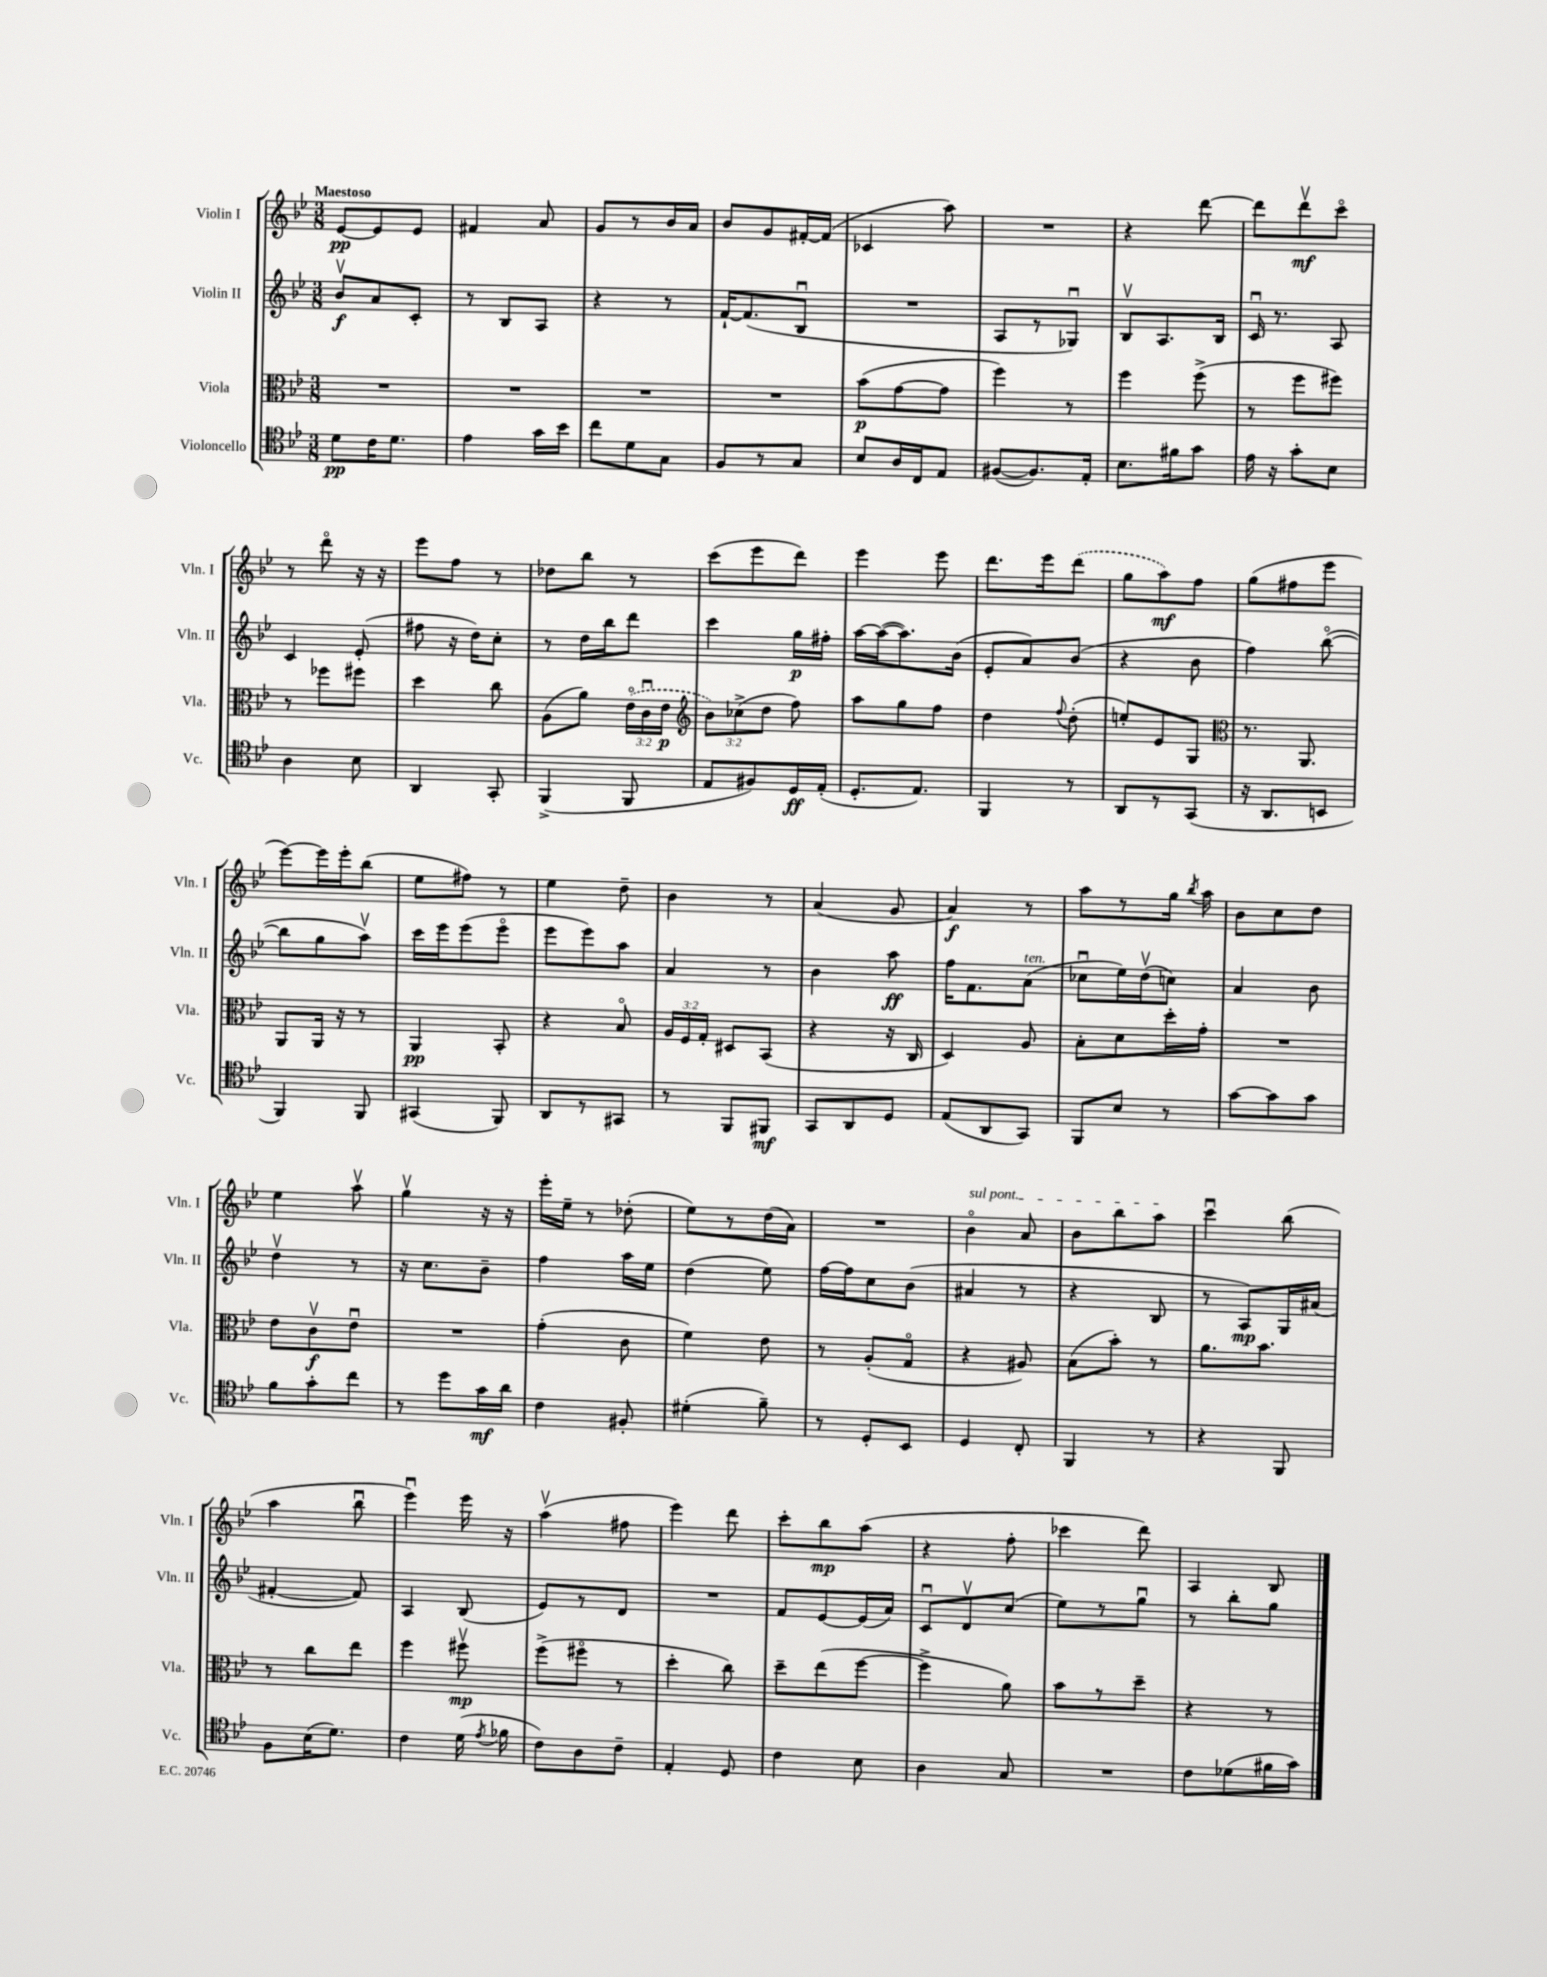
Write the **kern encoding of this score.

**kern	**kern	**kern	**kern
*staff4	*staff3	*staff2	*staff1
*clefC4	*clefC3	*clefG2	*clefG2
*k[b-e-]	*k[b-e-]	*k[b-e-]	*k[b-e-]
*M3/8	*M3/8	*M3/8	*M3/8
8d	4.r	8b-v	[8e-
16c	.	8a	8e-]
8.d	.	.	.
.	.	8c'	8e-
=	=	=	=
4e-	4.r	8r	4f#
.	.	8B-	.
16g	.	8A	8a
16b-	.	.	.
=	=	=	=
8cc	4.r	4r	8g
8d	.	.	8r
8G	.	8r	16b-
.	.	.	16a
=	=	=	=
8F	4.r	[16f`	8b-
.	.	(8.f]	.
8r	.	.	8g
8G	.	8B-u	[16f#'
.	.	.	(16f#]
=	=	=	=
8B-	(8b-	4.r	4c-
16A	[8g	.	.
16C	.	.	.
8E-	8g]	.	8aa)
=	=	=	=
([8F#	4ff)	8A	4.r
8.F#])	.	8r	.
.	8r	8G-u)	.
16E-'	.	.	.
=	=	=	=
8.B-	4ff	8B-v	4r
.	.	8.A	.
16f#	.	.	.
8g	(8ff^	.	[8ddd
.	.	16B-	.
=	=	=	=
16e-	8r	16cu	8ddd]
16r	.	8.r	.
8g'	8ff	.	8dddv
8B-	8ff#)	8A	8ccco
=	=	=	=
4A	8r	4c	8r
.	8ff-	.	8dddo
8B-	8ff#	(8e-'	16r
.	.	.	16r
=	=	=	=
4AA	4dd	8ff#	8eee-
.	.	16r	8ff
.	.	16dd)	.
8GG'	8cc	8cc'	8r
=	=	=	=
(4FF^	(8A	8r	8dd-
.	8a)	16dd	8bb-
.	.	16bb-	.
8FF	(24e-o	8ddd	8r
.	24cu	.	.
.	24e-	.	.
=	=	=	=
*	*clefG2	*	*
8E-	12b-)	4ccc	(8ccc
.	(12cc-^	.	.
8F#)	.	.	8eee-
.	12dd	.	.
16D	8ff)	16gg	8ddd)
(16E-'	.	16ff#'	.
=	=	=	=
8.D'	8aa	[16aa	4eee-
.	.	(16aa_	.
.	8gg	8.aa])	.
8.E-)	.	.	.
.	8ff	.	8eee-
.	.	(16b-	.
=	=	=	=
4FF	4dd	8e-'	8.ddd
.	.	8a)	.
.	.	.	16eee-
.	8qqff	.	.
8r	(8dd'	(8b-	(8ddd
=	=	=	=
8AA	8ee')	4r	8gg
8r	8e-	.	8aa)
(8GG	8G	8b-	8ff
=	=	=	=
*	*clefC3	*	*
16r	8.r	4ff)	(8gg
8.AA	.	.	.
.	.	.	8ff#
.	8.AA	.	.
8BB	.	([8bb-o	8eee-
=	=	=	=
4FF)	8AA	8bb-]	[8eee-)
.	16AA	8gg	16eee-]
.	16r	.	16eee-'
8FF	8r	8aav)	(8bb-
=	=	=	=
(4GG#	4AA	16ccc	8ee-
.	.	16eee-	.
.	.	(8eee-	8ff#)
8FF)	8BB-'	8eee-o	8r
=	=	=	=
8AA	4r	8eee-	4ee-
8r	.	8eee-)	.
8GG#	8B-o	8aa	8dd~
=	=	=	=
8r	24A	4a	4b-
.	24F	.	.
.	24G'	.	.
8FF	8D#	.	.
8FF#	(8BB-	8r	8r
=	=	=	=
8GG	4r	4b-	(4a
8AA	.	.	.
8D	16r	8aa	8g
.	16C	.	.
=	=	=	=
(8E-	4D)	16ff	4a)
.	.	8.f	.
8AA	.	.	.
8GG)	8A	(8a	8r
=	=	=	=
8FF	8B-'	8cc-u	8aa
8B-	8d	16ee-)	8r
.	.	(16ddv	.
8r	16dd'	8cc)	16gg
.	.	.	8qbb-
.	16g'	.	16aa
=	=	=	=
[8g	4.r	4a	8b-
8g]	.	.	8cc
8g	.	8b-	8dd
=	=	=	=
8f	8e-	4ddv	4ee-
8g'	8cv	.	.
8cc	8e-u	8r	8aav
=	=	=	=
8r	4.r	16r	4ggv
.	.	8.cc	.
8dd	.	.	.
16g	.	8b-~	16r
16a	.	.	16r
=	=	=	=
4c	(4g'	4ff	16eee-'
.	.	.	16ee-~
.	.	.	8r
8F#'	8c	16aa	(8dd-'
.	.	16ee-	.
=	=	=	=
(4d#'	4f)	(4dd	8ee-)
.	.	.	8r
8f~)	8e-	8ee-)	(16dd
.	.	.	16a)
=	=	=	=
8r	8r	[16ff	4.r
.	.	16ff]	.
8D'	(8A'	8cc	.
8BB-	8Go	(8b-	.
=	=	=	=
4D	4r	4a#	4b-o
8C'	8A#)	8r	8a
=	=	=	=
4FF	(8B-	4r	8b-
.	8b-')	.	8bb-
8r	8r	8B-	8aa
=	=	=	=
4r	8.a	8r	4cccu
.	.	8A)	.
.	8.b-	.	.
8FF	.	16G	(8bb-
.	.	(16a#	.
=	=	=	=
8F	8r	[4f#'	4aa
(16B-	8cc	.	.
8.d)	.	.	.
.	8ee-	8f#])	8bb-u
=	=	=	=
4c	4ff	4A	4eee-u)
(16d	8ff#v	(8B-	16eee-
8qe-	.	.	.
16f-	.	.	16r
=	=	=	=
8c)	(8ff^	8e-)	(4aav
8A	8ff#o	8r	.
8c~	8r	8d	8ff#
=	=	=	=
4E-'	4dd'	4.r	4eee-)
8D	8cc)	.	8ddd
=	=	=	=
4c	8dd~	8f	8ccc'
.	(8ee-	[8e-	8bb-
8B-	[8ff	(16e-]	(8aa
.	.	16a)	.
=	=	=	=
4A	4ff^]	8cu	4r
.	.	8dv	.
8G	8a)	(8cc	8ff'
=	=	=	=
4.r	8b-	8ee-)	4ccc-
.	8r	8r	.
.	8dd~	8ggu	8ddd)
=	=	=	=
8c	4r	8r	4A
(8d-	.	8bb-'	.
16f#	8r	8gg	8B-
16g)	.	.	.
==	==	==	==
*-	*-	*-	*-
